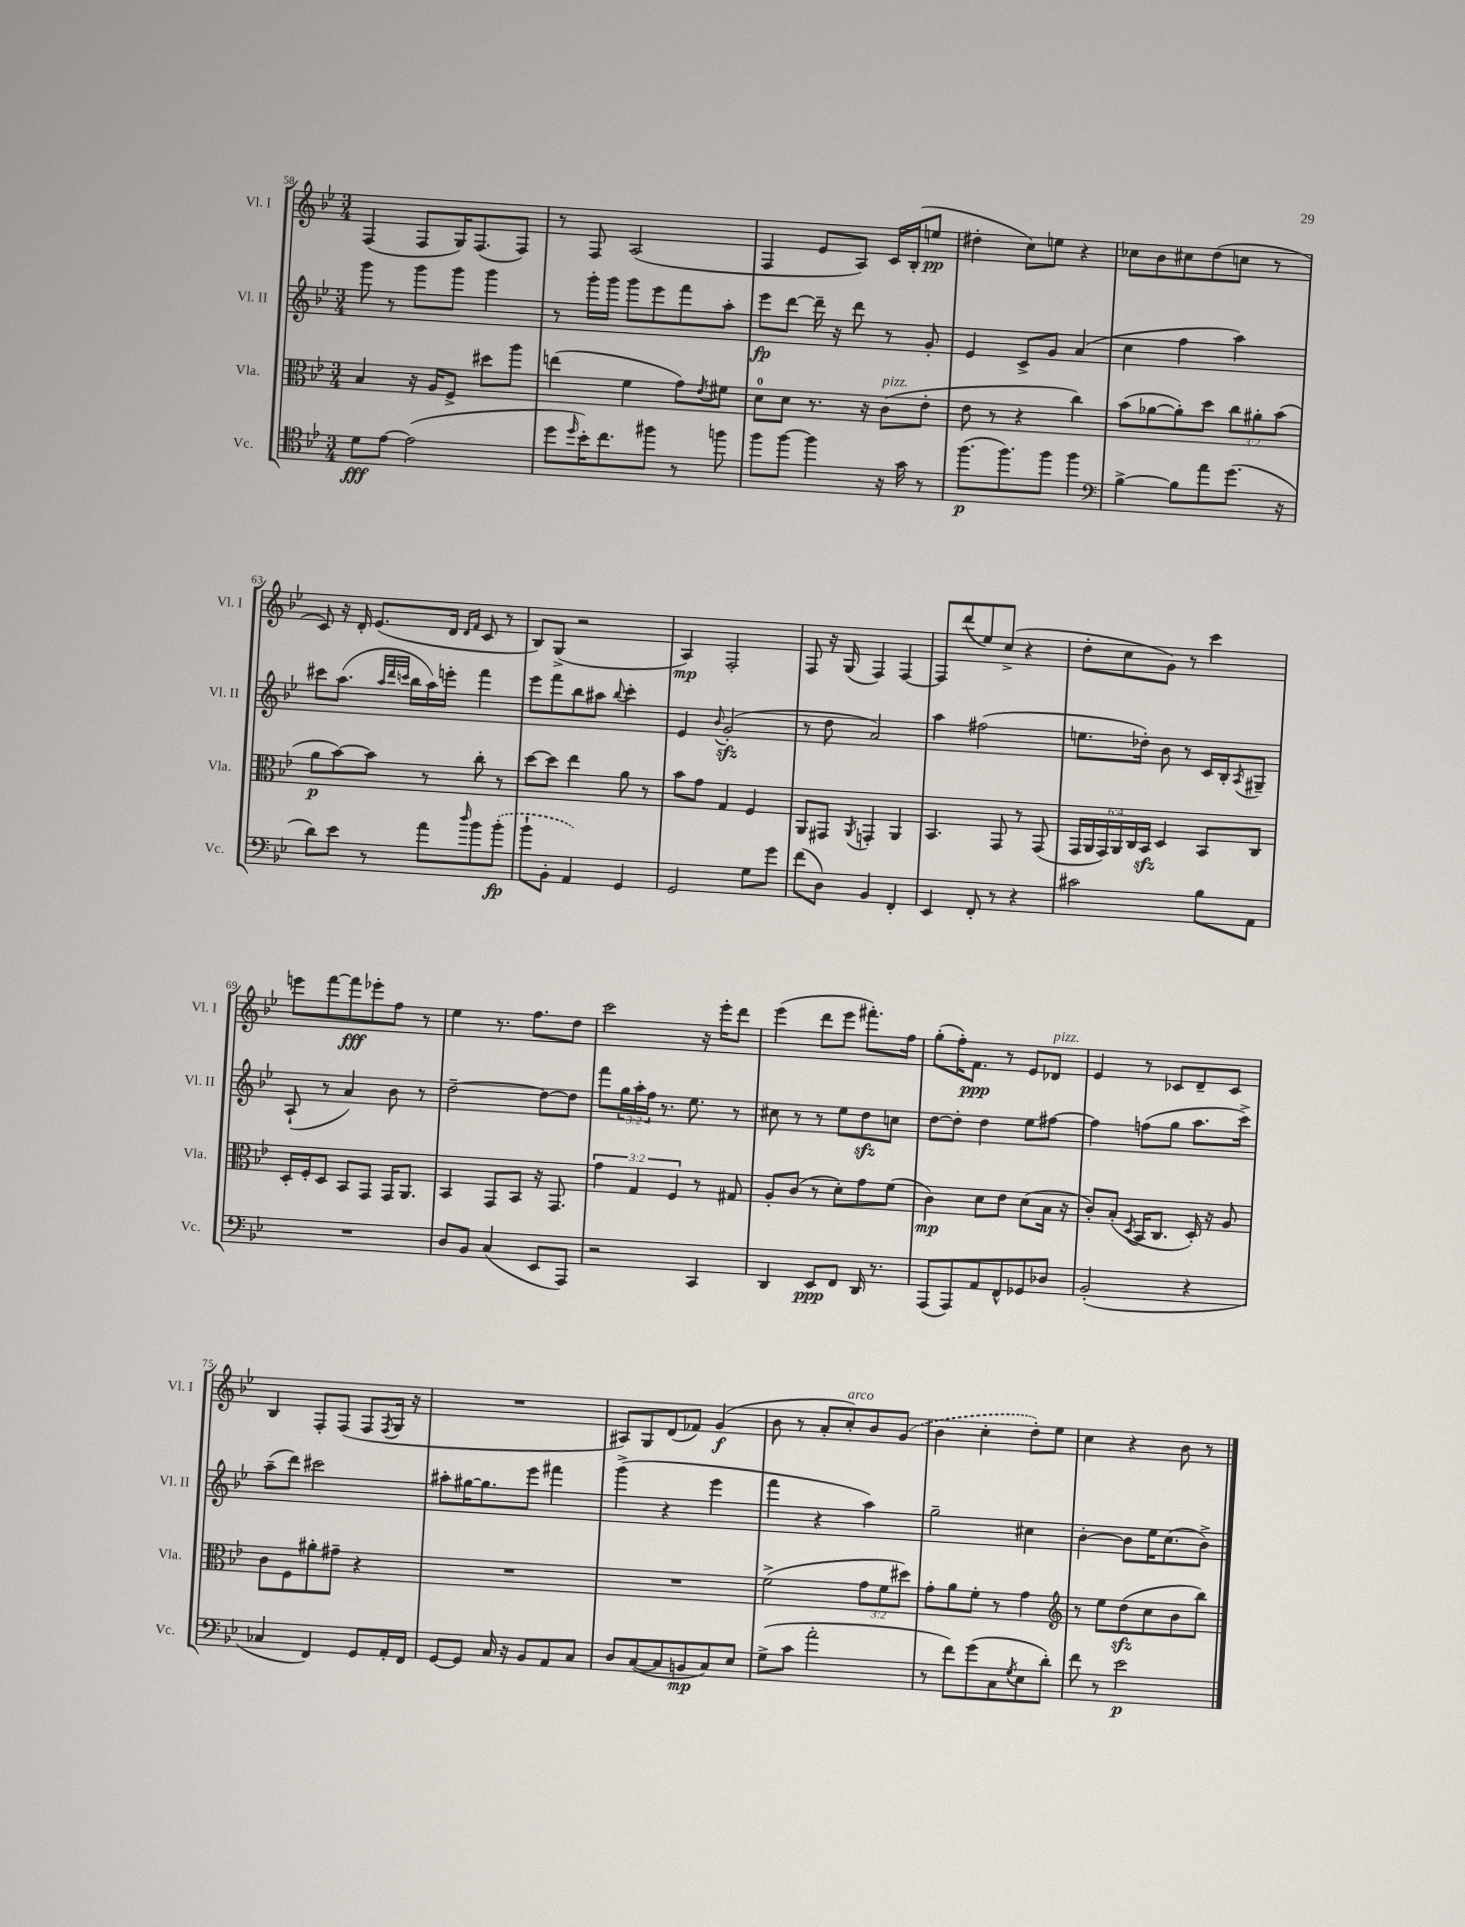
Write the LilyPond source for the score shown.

<<
\new StaffGroup <<
\new Staff = "s0" \with { instrumentName = "Vl. I" shortInstrumentName = "Vl. I" } {
    \clef treble \key bes \major \numericTimeSignature \time 3/4
    f4( f8 g16) f8.( f8) |
    r8 f8 a2( |
    f4 ees'8 a8) c'16 bes16-.( e''8\pp |
    dis''4-. c''8) e''8 r4 |
    ces''8 bes'8 cis''8 d''8( c''8 r8 |
    c'8) r16 d'16-. ees'8.( d'16 \grace { d'16 f'16 } c'8 r8 |
    bes8) g8->( r2 |
    a4\mp) f2-. |
    f8 r16 g16( f4) f4~ |
    f8 d'''8( ees''8) c''8->( r4 |
    d''8-. c''8 g'8) r8 c'''4 |
    e'''8 f'''8~ f'''8\fff ees'''8-. f''8 r8 |
    ees''4 r8. f''8. d''8 |
    c'''2 r16 ees'''16-. d'''8 |
    ees'''4( d'''8 ees'''8 fis'''8.-.) f''16 |
    g''8-.( f''16-.) f'8.\ppp r8 ees'8 des'8^\markup { \italic "pizz." } |
    ees'4 r8 ces'8 d'8-- ces'8 |
    bes4 f8-. f8( f8 \acciaccatura { f8 } g16 r16 |
    R2. |
    ais8) g8 d'8( fes'8) g'4\f( |
    bes'8 r8 a'8-. c''8-.^\markup { \italic "arco" }) bes'8 \once \slurDashed g'8( |
    bes'4 c''4-. d''8-.) ees''8 |
    c''4 r4 bes'8 r8 \bar "|." |
}
\new Staff = "s1" \with { instrumentName = "Vl. II" shortInstrumentName = "Vl. II" } {
    \clef treble \key bes \major \numericTimeSignature \time 3/4 \override Staff.TupletNumber.text = #tuplet-number::calc-fraction-text
    g'''8 r8 g'''8 g'''8 g'''4 |
    r8 g'''16-. g'''16 g'''8 ees'''8 f'''8 a''8-. |
    ees'''8\fp d'''8~ d'''16-- r16 d'''8 r8 g'8-. |
    ees'4 c'8-> g'8 a'4( |
    c''4 f''4 a''4) |
    cis'''8 a''8.( \grace { a''32 d'''32 c'''32 } bes''16 a''16) e'''16-. f'''4 |
    ees'''8 f'''8 bes''8 ais''8 \appoggiatura { bes''8 } c'''4-. |
    ees'4 \appoggiatura { bes'8 } g'2-.\sfz( |
    r8 d''8 a'2) |
    a''4 fis''2( |
    e''8. des''16-.) bes'8 r8 c'16 bes16-. \acciaccatura { a8 } gis8-- |
    a8-!( r8 a'4) bes'8 r8 |
    d''2~-- d''8~ d''8 |
    f'''8 \tuplet 3/2 { g''16 a''16-. f''16 } r8. ees''8. r8 |
    cis''8 r8 r8 ees''8 d''8\sfz c''8 |
    d''8~ d''8-. d''4 ees''8 fis''8~ |
    fis''4 f''8( g''8 a''8. c'''16->) |
    a''8--( d'''8) cis'''2 |
    ais''8-. gis''16~ gis''8. ees'''8 fis'''4 |
    g'''4->( r4 ees'''4 |
    f'''4 r4 a''4) |
    g''2-- cis''4 |
    bes'4~-. bes'8 ees''16 c''8.( bes'8->) \bar "|." |
}
\new Staff = "s2" \with { instrumentName = "Vla." shortInstrumentName = "Vla." } {
    \clef alto \key bes \major \numericTimeSignature \time 3/4 \override Staff.TupletNumber.text = #tuplet-number::calc-fraction-text
    bes4 r16 a16 f8-> dis''8 a''8 |
    e''4( f'4 g'8) \acciaccatura { ees'8 } fis'8 |
    d'8-0 d'8 r8. r16 c'8^\markup { \italic "pizz." }( ees'8-. |
    ees'8 r8 r4 c''4) |
    bes'8( aes'8~ aes'8-.) d''8 \tuplet 3/2 { c''8 ais'8-. bes'8( } |
    a'8\p bes'8~) bes'8 r8 c''8-. r8 |
    d''8~ d''8 ees''4 a'8 r8 |
    bes'8 g'8 g4 f4 |
    a,8 gis,8 \acciaccatura { a,8 } g,4-. a,4 |
    bes,4. g,8 r8 g,8( |
    \tuplet 6/4 { g,16 a,16 g,16) a,16 c16 bes,16\sfz } d4 bes,8 c8 |
    d16-. f16-. d8 bes,8 g,8 g,16 a,8. |
    bes,4 g,8 bes,8 r16 g,8. |
    \tuplet 3/2 { g'4 g4 f4 } r8 gis8 |
    a8-. c'8( r8 d'8-.) g'8 f'8( |
    c'4\mp) d'8 ees'8 d'8( bes16 r16 |
    c'8-.) bes8-.( \acciaccatura { d8 } bes,16 c8. d16-.) r16 a8 |
    c'8 f8 ais'8-. gis'8-- r4 |
    R2. |
    R2. |
    f'2->( \tuplet 3/2 { g'8 f'8 dis''8) } |
    g'8-. a'8 f'8-. r8 g'4 |
    \clef treble r8 ees''8 d''8\sfz( c''8 bes'8 bes''8) \bar "|." |
}
\new Staff = "s3" \with { instrumentName = "Vc." shortInstrumentName = "Vc." } {
    \clef tenor \key bes \major \numericTimeSignature \time 3/4
    d'8\fff ees'8~ ees'2( |
    d''8 \grace { d''16 } bes'16-.) c''8. fis''8 r8 f''8 |
    f''8 f''8~ f''4 r16 g'16 r8 |
    f''8.\p( f''8.) f''8 f''4 |
    \clef bass bes4~-> bes8 a'8 g'8.( r16 |
    d'8) ees'8 r8 a'8 \grace { d''16 } bes'8 \once \slurDashed bes'8-.\fp( |
    bes'8-! bes,8-. a,4) g,4 |
    g,2 g8 g'8 |
    f'8( d8) bes,4 f,4-. |
    ees,4 f,8-. r8 r4 |
    cis'2 bes8 a,8 |
    R2. |
    d8 bes,8 c4( ees,8 a,,8) |
    r2 c,4 |
    d,4 ees,8\ppp f,8 d,16 r8. |
    a,,8( a,,8) a,8 f,8-^ ges,8 des8 |
    bes,2-.( r4 |
    ces4 f,4) g,8 a,16-. f,16 |
    g,8~ g,8 c16 r16 bes,8 a,8 c8 |
    d8 c8~( c8 b,8\mp c8) ees8 |
    g8->( c'8 a'2-. |
    r8 f'8) g'8( c8 \acciaccatura { g8 } ees8 d'8-.) |
    f'8 r8 ees'2\p \bar "|." |
}
>>
>>
\layout { \context { \Score currentBarNumber = #58 } }
